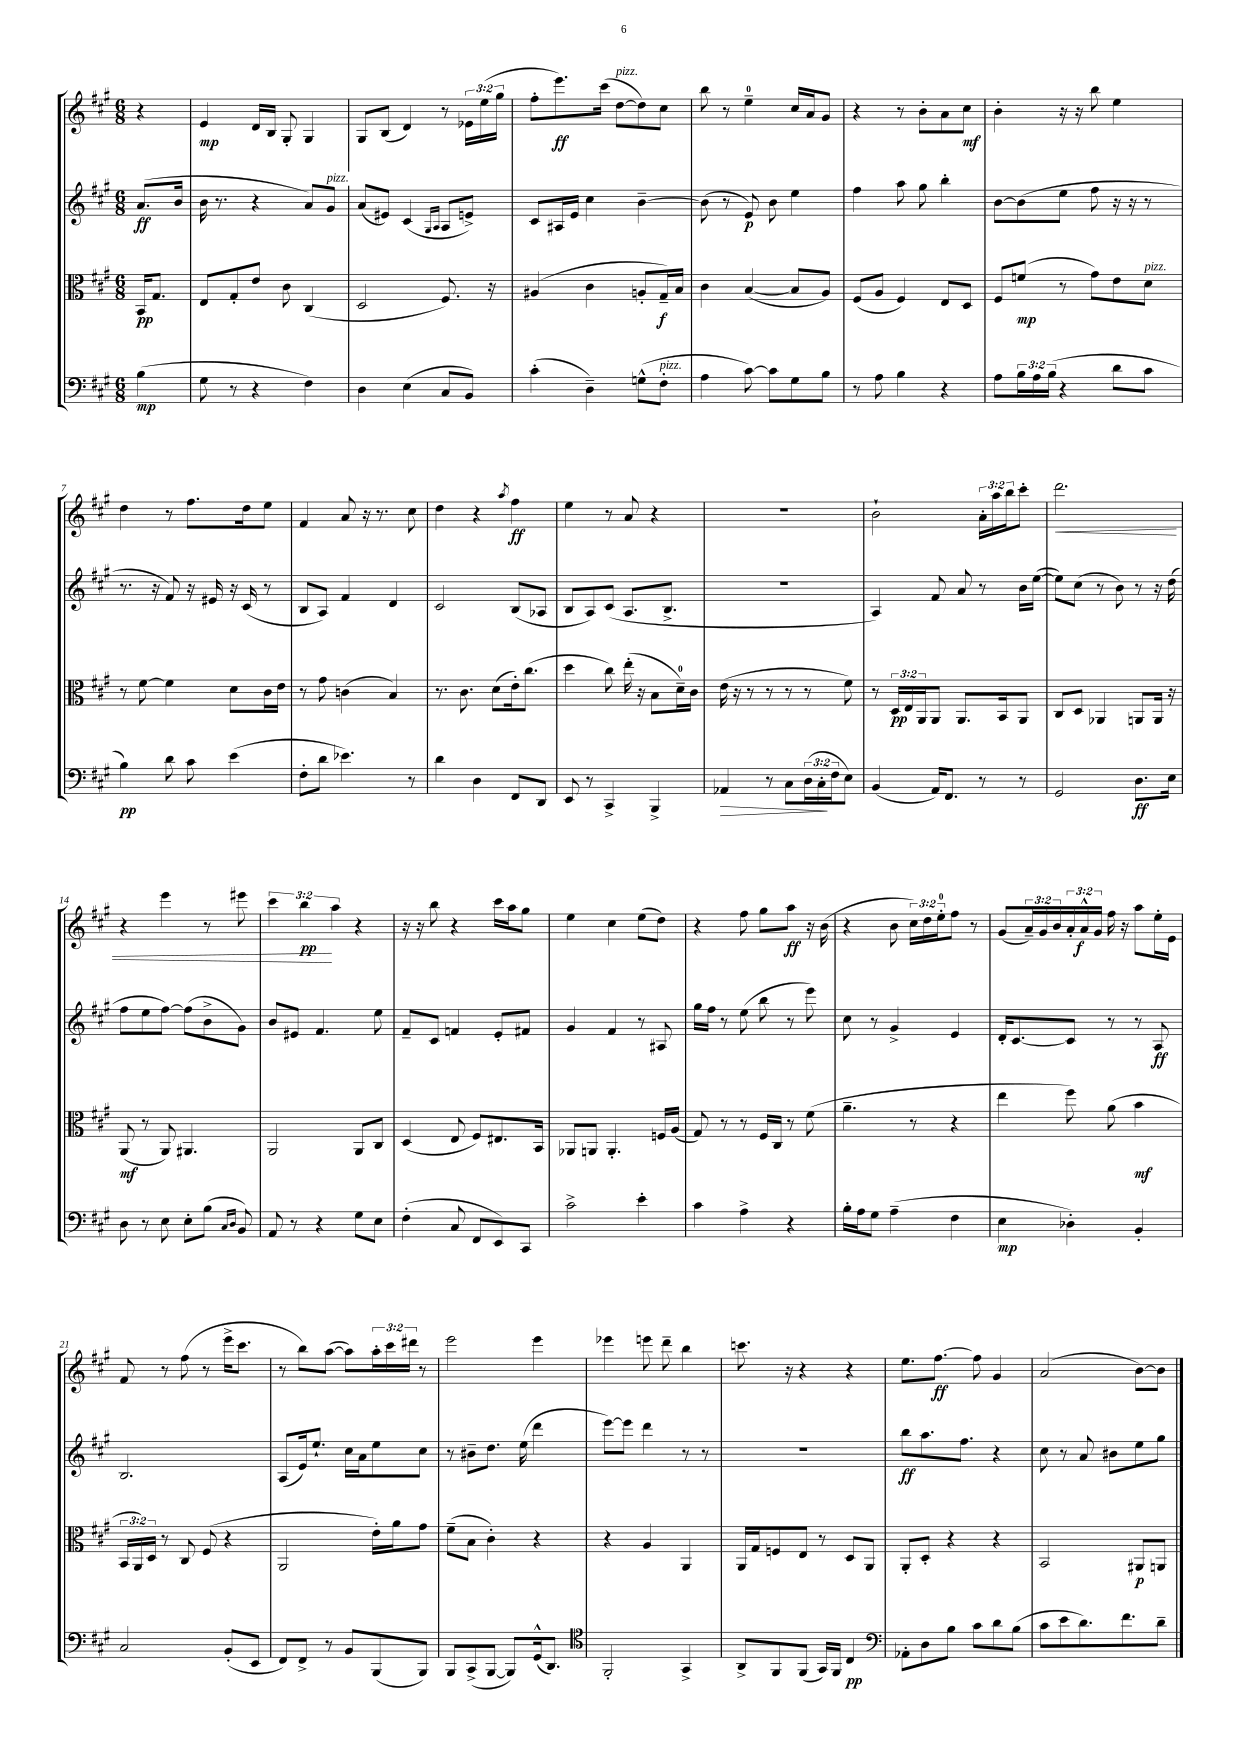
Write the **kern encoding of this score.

**kern	**dynam	**kern	**dynam	**kern	**dynam	**kern	**dynam
*part4	*part4	*part3	*part3	*part2	*part2	*part1	*part1
*staff4	*staff4	*staff3	*staff3	*staff2	*staff2	*staff1	*staff1
*clefF4	*	*clefC3	*	*clefG2	*	*clefG2	*
*k[f#c#g#]	*	*k[f#c#g#]	*	*k[f#c#g#]	*	*k[f#c#g#]	*
*M6/8	*	*M6/8	*	*M6/8	*	*M6/8	*
=	=	=	=	=	=	=	=
(4B\	mp	16BB/KL	pp	(8.a/L	ff	4r	.
.	.	8.G#/J	.	.	.	.	.
.	.	.	.	16b/Jk	.	.	.
=1	=1	=1	=1	=1	=1	=1	=1
8G#\	.	8E/L	.	16b\	.	4e/	mp
.	.	.	.	8.r	.	.	.
8r	.	8G#'/	.	.	.	.	.
4r	.	8e/J	.	4r	.	16d/LL	.
.	.	.	.	.	.	16B/JJ	.
.	.	8c#\	.	.	.	8G#'/	.
4F#\)	.	(4C#/	.	8a/L)	.	4G#/	.
!	!	!	!	!LO:TX:a:i:t=pizz.	!	!	!
.	.	.	.	8g#/J	.	.	.
=2	=2	=2	=2	=2	=2	=2	=2
4D\	.	2D/	.	(8a/L	.	8G#/L	.
.	.	.	.	8e#X/J)	.	(8B/J	.
(4E\	.	.	.	(4c#/	.	4d/)	.
.	.	.	.	16qqG#/LL	.	.	.
.	.	.	.	16qqA/JJ	.	.	.
8C#/L	.	8.F#/)	.	8A/L	.	8r	.
8BB/J)	.	.	.	8en^/J)	.	24e-X\LL	.
.	.	.	.	.	.	(24ee\	.
.	.	16r	.	.	.	.	.
.	.	.	.	.	.	24gg#\JJ	.
=3	=3	=3	=3	=3	=3	=3	=3
(4c#'\	.	(4A#X/	.	8c#/L	.	8ff#'\L	.
.	.	.	.	16A#X/L	.	8.eee\)	ff
.	.	.	.	16e/JJ	.	.	.
4D~\)	.	4c#\	.	4cc#\	.	.	.
.	.	.	.	.	.	(16ccc#\Jk	.
!	!	!	!	!	!	!LO:TX:a:i:t=pizz.	!
.	.	.	.	.	.	[8dd\L	.
(8Gn^^\L	.	8An'/L	.	[4b~\	.	8dd\])	.
!LO:TX:a:i:t=pizz.	!	!	!	!	!	!	!
8F#'\J	.	16G#~/L)	f	.	.	8cc#\J	.
.	.	16B/JJ	.	.	.	.	.
=4	=4	=4	=4	=4	=4	=4	=4
4A\	.	4c#\	.	(8b\]	.	8bb\	.
.	.	.	.	8r	.	8r	.
[8c#\)	.	([4B/	.	8e/)	p	4ee~\	.
8c#\L]	.	.	.	8b\	.	.	.
8G#\	.	8B/L]	.	4ee\	.	16cc#/LL	.
.	.	.	.	.	.	16a/J	.
8B\J	.	8A/J)	.	.	.	8g#/J	.
=5	=5	=5	=5	=5	=5	=5	=5
8r	.	(8F#/L	.	4ff#\	.	4r	.
8A\	.	8A/J	.	.	.	.	.
4B\	.	4F#/)	.	8aa\	.	8r	.
.	.	.	.	8gg#\	.	8b'\L	.
4r	.	8E/L	.	4bb'\	.	8a\	.
.	.	8D/J	.	.	.	8cc#\J	mf
=6	=6	=6	=6	=6	=6	=6	=6
8A\L	.	8F#/L	.	[8b\L	.	4b'\	.
24B\L	.	(8fn/J	mp	(8b\]	.	.	.
24A\	.	.	.	.	.	.	.
(24B\JJ	.	.	.	.	.	.	.
4r	.	8r	.	8ee\J	.	16r	.
.	.	.	.	.	.	16r	.
.	.	8g#\L)	.	8ff#\	.	8bb\	.
8d\L	.	8e\	.	16r	.	4ee\	.
.	.	.	.	16r	.	.	.
!	!	!LO:TX:a:i:t=pizz.	!	!	!	!	!
8c#\J	.	8d\J	.	8r	.	.	.
!!LO:LB:g=z
=7	=7	=7	=7	=7	=7	=7	=7
4B\)	pp	8r	.	8.r	.	4dd\	.
.	.	[8f#\	.	.	.	.	.
.	.	.	.	16r	.	.	.
8d\	.	4f#\]	.	8f#/)	.	8r	.
8c#\	.	.	.	16r	.	8.ff#\L	.
.	.	.	.	16e#X/	.	.	.
(4e\	.	8d\L	.	16r	.	.	.
.	.	.	.	(16c#/	.	16dd\k	.
.	.	16c#\L	.	8r	.	8ee\J	.
.	.	16e\JJ	.	.	.	.	.
=8	=8	=8	=8	=8	=8	=8	=8
8F#'\L	.	8r	.	8B/L	.	4f#/	.
8d\J	.	8g#\	.	8A/J)	.	.	.
4.e-X\)	.	(4cn\	.	4f#/	.	8a/	.
.	.	.	.	.	.	16r	.
.	.	.	.	.	.	8.r	.
.	.	4B/)	.	4d/	.	.	.
8r	.	.	.	.	.	8cc#\	.
=9	=9	=9	=9	=9	=9	=9	=9
4d\	.	8.r	.	2c#/	.	4dd\	.
.	.	8.c#\	.	.	.	.	.
4D\	.	.	.	.	.	4r	.
.	.	(8d\L	.	.	.	.	.
.	.	.	.	.	.	8qaa/	.
8FF#/L	.	16e'\k)	.	(8B/L	.	4ff#\	ff
.	.	(8.cc#\J	.	.	.	.	.
8DD/J	.	.	.	8A-X/J	.	.	.
=10	=10	=10	=10	=10	=10	=10	=10
8EE/	.	4dd\	.	8B/L	.	4ee\	.
8r	.	.	.	8A/)	.	.	.
4CC#^/	.	8cc#\)	.	(8c#/J	.	8r	.
.	.	(16ee'\	.	8.A/L	.	8a/	.
.	.	16r	.	.	.	.	.
4BBB^/	.	8B\L	.	.	.	4r	.
.	.	.	.	8.B^/J	.	.	.
.	.	16d~\L)	.	.	.	.	.
.	.	16c#\JJ	.	.	.	.	.
=11	=11	=11	=11	=11	=11	=11	=11
!	!LO:HP:b	!	!	!	!	!	!
4AA-X/	>	(16e\	.	2.r	.	2.r	.
.	.	16r	.	.	.	.	.
.	.	8r	.	.	.	.	.
8r	.	8r	.	.	.	.	.
8C#\L	.	8r	.	.	.	.	.
(24D\L	.	8r	.	.	.	.	.
24C#'\	.	.	.	.	.	.	.
24F#\J	]	.	.	.	.	.	.
8E\J)	.	8f#\)	.	.	.	.	.
=12	=12	=12	=12	=12	=12	=12	=12
(4BB/	.	8r	.	4A/)	.	2b`\	.
.	.	24D/LL	pp	.	.	.	.
.	.	24E/	.	.	.	.	.
.	.	24AA/J	.	.	.	.	.
16AA/KL)	.	8AA/J	.	8f#/	.	.	.
8.FF#/J	.	.	.	.	.	.	.
.	.	8.AA/L	.	8a/	.	.	.
8r	.	.	.	8r	.	24a'\LL	.
.	.	.	.	.	.	24aa\	.
.	.	16BB/k	.	.	.	.	.
.	.	.	.	.	.	24bb\J	.
8r	.	8AA/J	.	16b\LL	.	8ccc#'\J	.
.	.	.	.	([16ee\JJ	.	.	.
=13	=13	=13	=13	=13	=13	=13	=13
!	!	!	!	!	!	!	!LO:HP:b
2GG#/	.	8C#/L	.	8ee\L])	.	2.ddd\	<
.	.	8D/J	.	(8cc#\J	.	.	.
.	.	4AA-X/	.	8r	.	.	.
.	.	.	.	8b\)	.	.	.
8.D\L	ff	8AAn/L	.	8r	.	.	.
.	.	16AA/Jk	.	16r	.	.	.
16E\Jk	.	16r	.	(16dd\	.	.	.
!!LO:LB:g=z
=14	=14	=14	=14	=14	=14	=14	=14
8D\	.	(8AA/	mf	8ff#\L	.	4r	.
8r	.	8r	.	8ee\	.	.	.
8E\	.	8AA/)	.	[8ff#\J)	.	4eee\	.
8E'\L	.	4.AA#X/	.	(8ff#\L]	.	.	.
(8B\J	.	.	.	8b^\	.	8r	.
16qqC#/LL	.	.	.	.	.	.	.
16qqD/JJ	.	.	.	.	.	.	.
8BB/)	.	.	.	8g#\J)	.	8eee#X\	.
=15	=15	=15	=15	=15	=15	=15	=15
8AA/	.	2AA/	.	8b/L	.	6ccc#\	.
8r	.	.	.	8e#X/J	.	.	.
.	.	.	.	.	.	6bb\	pp
4r	.	.	.	4.f#/	.	.	.
.	.	.	.	.	.	6aa\	[
8G#\L	.	8AA/L	.	.	.	4r	.
8E\J	.	8C#/J	.	8ee\	.	.	.
=16	=16	=16	=16	=16	=16	=16	=16
(4F#'\	.	(4D/	.	8f#~/L	.	16r	.
.	.	.	.	.	.	16r	.
.	.	.	.	8c#/J	.	8bb\	.
8C#/	.	8E/	.	4fn/	.	4r	.
8FF#/L	.	8F#/L)	.	.	.	.	.
8EE/)	.	8.E#X/	.	8e'/L	.	16ccc#\LL	.
.	.	.	.	.	.	16aa\J	.
8CC#/J	.	.	.	8f#X/J	.	8gg#\J	.
.	.	16BB/Jk	.	.	.	.	.
=17	=17	=17	=17	=17	=17	=17	=17
2c#^\	.	8AA-X/L	.	4g#/	.	4ee\	.
.	.	8AAn/J	.	.	.	.	.
.	.	4.AA'/	.	4f#/	.	4cc#\	.
4e'\	.	.	.	8r	.	(8ee\L	.
.	.	16Fn/LL	.	8A#X/	.	8dd\J)	.
.	.	(16A/JJ	.	.	.	.	.
=18	=18	=18	=18	=18	=18	=18	=18
4c#\	.	8G#/)	.	16gg#\LL	.	4r	.
.	.	.	.	16ff#\JJ	.	.	.
.	.	8r	.	8r	.	.	.
4A^\	.	8r	.	(8ee\	.	8ff#\	.
.	.	16F#/LL	.	8bb\	.	8gg#\L	.
.	.	16C#/JJ	.	.	.	.	.
4r	.	8r	.	8r	.	8aa\J	ff
.	.	(8f#\	.	8eee\)	.	16r	.
.	.	.	.	.	.	(16b\	.
=19	=19	=19	=19	=19	=19	=19	=19
16B'\LL	.	4.a~\	.	8cc#\	.	4r	.
16A\J	.	.	.	.	.	.	.
8G#\J	.	.	.	8r	.	.	.
(4A~\	.	.	.	4g#^/	.	8b\	.
.	.	8r	.	.	.	24cc#\LL)	.
.	.	.	.	.	.	24dd\	.
.	.	.	.	.	.	24ee'\J	.
4F#\	.	4r	.	4e/	.	8ff#\J	.
.	.	.	.	.	.	8r	.
=20	=20	=20	=20	=20	=20	=20	=20
4E\	mp	4ee\	.	16d'/KL	.	(8g#/L	.
.	.	.	.	[8.c#/	.	.	.
.	.	.	.	.	.	24a~/L)	.
.	.	.	.	.	.	24g#/	.
.	.	.	.	.	.	24b/	.
4D-X'\)	.	8ff#\)	.	8c#/J]	.	24a'/	.
.	.	.	.	.	.	24a^^/	f
.	.	.	.	.	.	24g#/JJ	.
.	.	(8a\	.	8r	.	16ff#\	.
.	.	.	.	.	.	16r	.
4BB'/	.	4b\	mf	8r	.	8aa\L	.
.	.	.	.	8A/	ff	16ee'\L	.
.	.	.	.	.	.	16e\JJ	.
!!LO:LB:g=z
=21	=21	=21	=21	=21	=21	=21	=21
2C#/	.	24BB/LL	.	2.B/	.	8f#/	.
.	.	24AA/)	.	.	.	.	.
.	.	24D/JJ	.	.	.	.	.
.	.	8r	.	.	.	8r	.
.	.	8C#/	.	.	.	(8ff#\	.
.	.	(8F#/	.	.	.	8r	.
(8BB'/L	.	4r	.	.	.	16eee^\KL	.
.	.	.	.	.	.	8.ccc#\J	.
8EE/J	.	.	.	.	.	.	.
=22	=22	=22	=22	=22	=22	=22	=22
8FF#/L)	.	2AA/	.	(8A/L	.	8r	.
8FF#^/J	.	.	.	16e/k)	.	8bb\L)	.
.	.	.	.	8.ee`/J	.	.	.
8r	.	.	.	.	.	([8aa\J	.
8BB/L	.	.	.	16cc#\LL	.	8aa\L])	.
.	.	.	.	16a\J	.	.	.
(8BBB/	.	16e'\LL)	.	8ee\	.	24aa'\L	.
.	.	.	.	.	.	24ccc#\	.
.	.	16a\J	.	.	.	.	.
.	.	.	.	.	.	24ddd#X\JJ	.
8BBB/J)	.	8g#\J	.	8cc#\J	.	8r	.
=23	=23	=23	=23	=23	=23	=23	=23
8BBB/L	.	(8f#~\L	.	8r	.	2eee\	.
(8CC#^/	.	8B\J	.	8b#X~\L	.	.	.
[8BBB/J	.	4c#'\)	.	8.dd\J	.	.	.
8BBB/L])	.	.	.	.	.	.	.
.	.	.	.	(16ee\	.	.	.
(16GG#^^/k	.	4r	.	4ddd\	.	4eee\	.
8.DD/J)	.	.	.	.	.	.	.
=24	=24	=24	=24	=24	=24	=24	=24
*clefC4	*	*	*	*	*	*	*
2FF#'/	.	4r	.	[8eee\L)	.	4eee-X\	.
.	.	.	.	8eee\J]	.	.	.
.	.	4A/	.	4ddd\	.	8eeen\	.
.	.	.	.	.	.	8ddd~\	.
4GG#^/	.	4AA/	.	8r	.	4bb\	.
.	.	.	.	8r	.	.	.
=25	=25	=25	=25	=25	=25	=25	=25
8AA^/L	.	16AA/LL	.	2.r	.	8.cccn\	.
.	.	16G#/J	.	.	.	.	.
8FF#/	.	8Fn/	.	.	.	.	.
.	.	.	.	.	.	16r	.
(8FF#/J	.	8E/J	.	.	.	4r	.
16GG#/LL)	.	8r	.	.	.	.	.
16FF#/JJ	.	.	.	.	.	.	.
4C#/	pp	8D/L	.	.	.	4r	.
.	.	8AA/J	.	.	.	.	.
=26	=26	=26	=26	=26	=26	=26	=26
*clefF4	*	*	*	*	*	*	*
8AA-X'\L	.	8AA'/L	.	8bb\L	ff	8.ee\L	.
8D\	.	8D'/J	.	8.aa\	.	.	.
.	.	.	.	.	.	[8.ff#\J	ff
8B\J	.	4r	.	.	.	.	.
.	.	.	.	8.ff#\J	.	.	.
8c#\L	.	.	.	.	.	8ff#\]	.
8d\	.	4r	.	4r	.	4g#/	.
(8B\J	.	.	.	.	.	.	.
=27	=27	=27	=27	=27	=27	=27	=27
8c#\L	.	2BB/	.	8cc#\	.	(2a/	.
8e\	.	.	.	8r	.	.	.
8.d\)	.	.	.	8a/	.	.	.
.	.	.	.	8b#X\L	.	.	.
8.f#\	.	.	.	.	.	.	.
.	.	8AA#X/L	p	8ee\	.	[8b\L)	.
8d~\J	.	8AAn/J	.	8gg#\J	.	8b\J]	.
==	==	==	==	==	==	==	==
*-	*-	*-	*-	*-	*-	*-	*-
